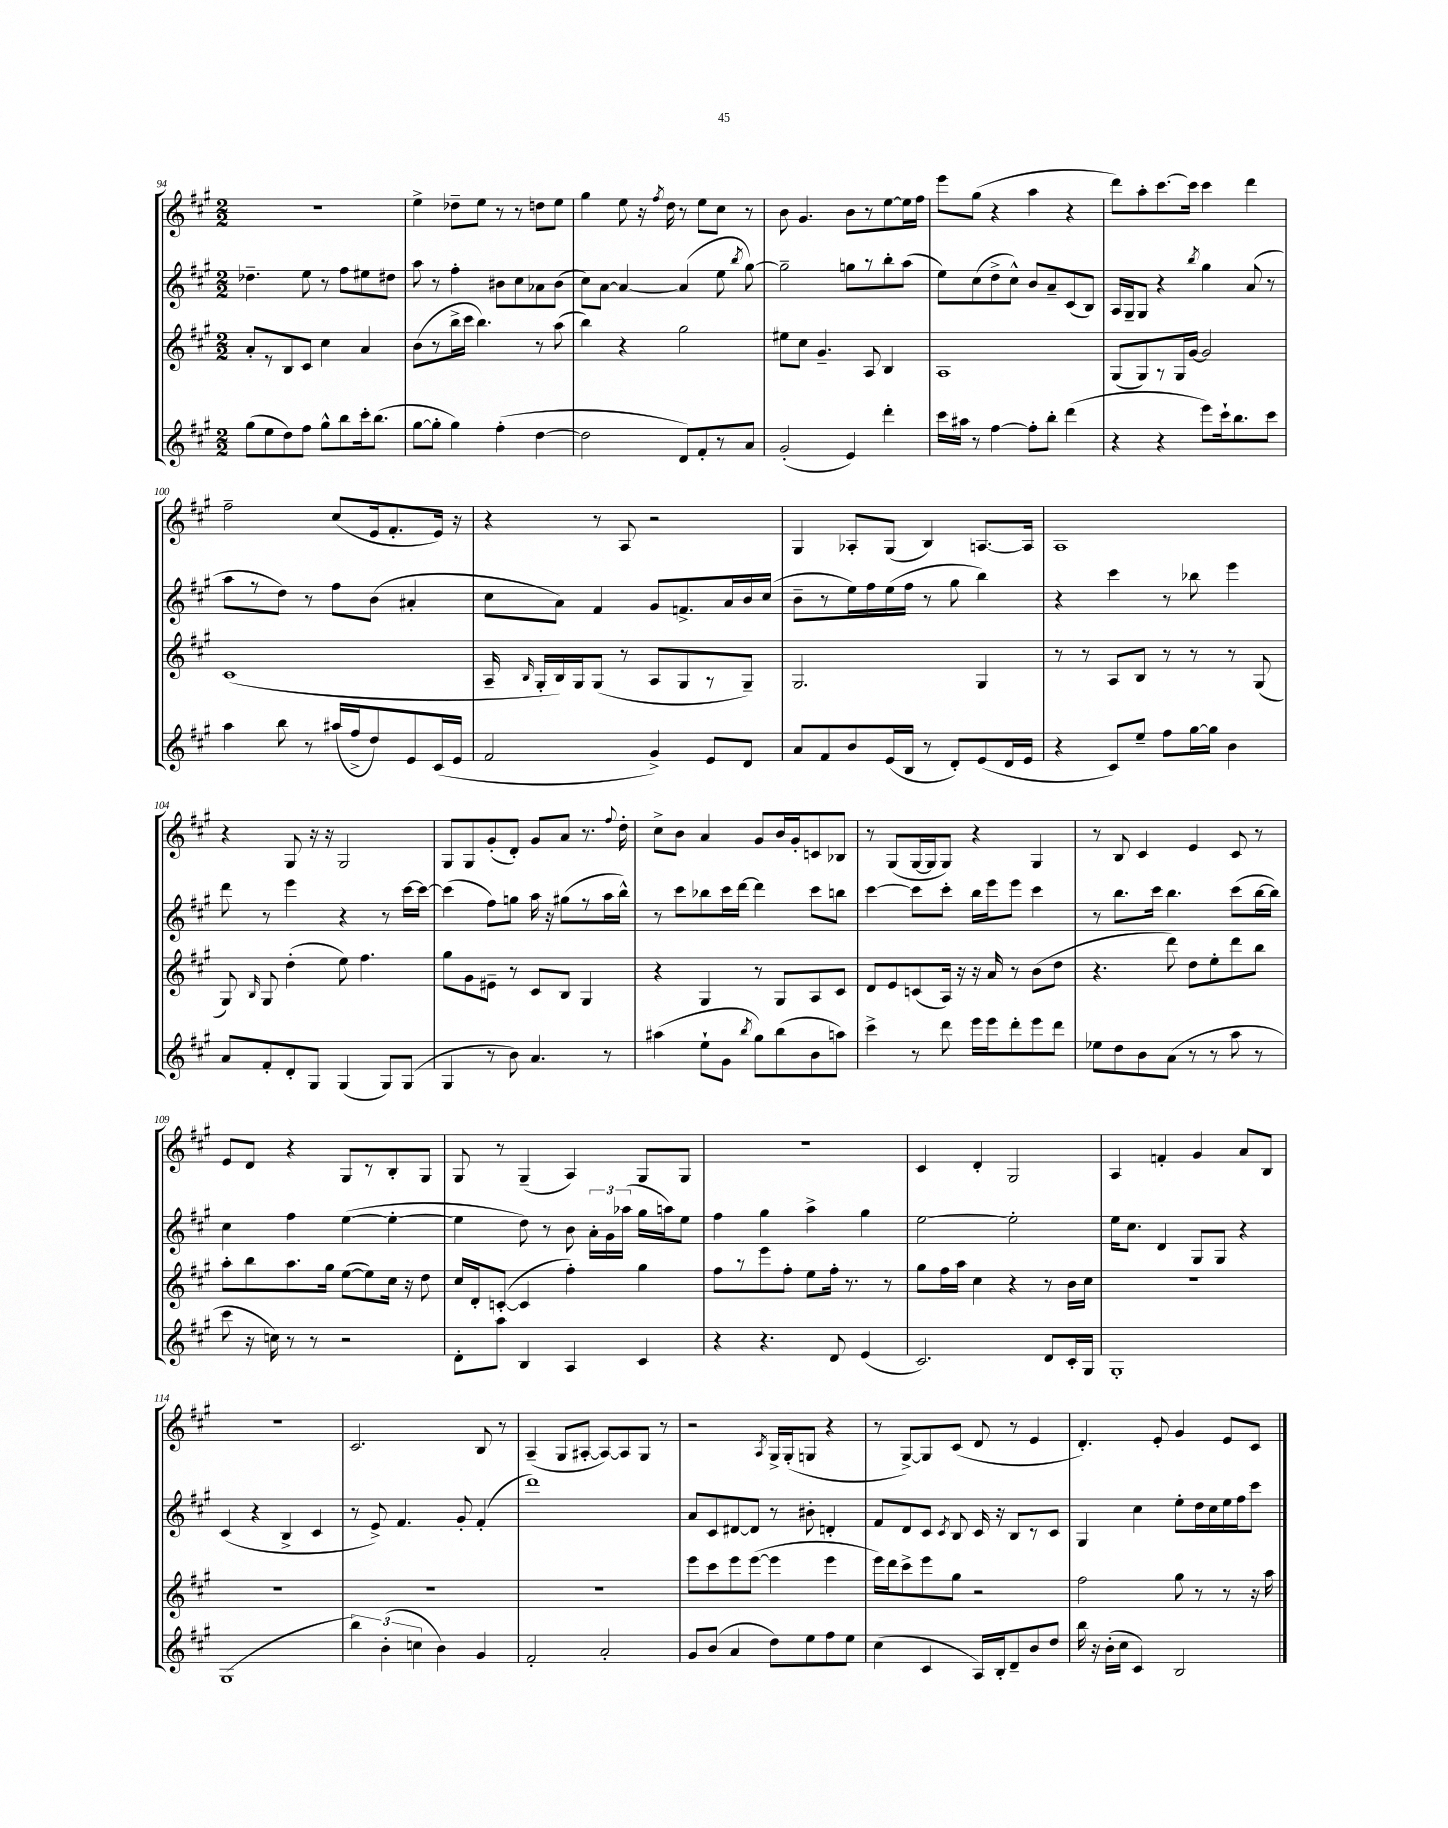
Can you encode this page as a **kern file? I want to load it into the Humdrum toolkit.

**kern	**kern	**kern	**kern
*staff4	*staff3	*staff2	*staff1
*clefG2	*clefG2	*clefG2	*clefG2
*k[f#c#g#]	*k[f#c#g#]	*k[f#c#g#]	*k[f#c#g#]
*M2/2	*M2/2	*M2/2	*M2/2
(8gg#\L	8a'/L	4.dd-~\	1r
8ee\	8r	.	.
8dd\)	8B/	.	.
8ff#\J	8c#/J	8ee\	.
8gg#^^\L	4cc#\	8r	.
8bb\	.	8ff#\L	.
16ccc#'\k	4a/	8ee#\	.
(8.bb\J	.	.	.
.	.	8dd#\J	.
=	=	=	=
[8gg#\L	(8b\L	8aa\	4ee^\
8gg#'\]J	8r	8r	.
4gg#\)	16bb^\L	4ff#'\	8dd-~\L
.	16ccc#\JJ	.	.
.	4.bb\)	.	8ee\J
(4ff#'\	.	8b#\L	8r
.	.	8cc#\	8r
[4dd\	8r	8a-\	8dd\L
.	(8aa\	(8b#\J	8ee\J
=	=	=	=
2dd\]	4bb\)	8cc#\L)	4gg#\
.	.	[8a\J	.
.	4r	4a/_	8ee\
.	.	.	16r
.	.	.	8qff#/
.	.	.	16dd\
8d/L)	2gg#\	(4a/]	8r
8f#'/	.	.	8ee\L
8r	.	8ee\	8cc#\J
.	.	8qbb/	.
8a/J	.	[8gg#\)	8r
=	=	=	=
(2g#'/	8ee#\L	2gg#~\]	8b\
.	8cc#\J	.	4.g#/
.	4.g#~/	.	.
4e/)	.	8gg\L	8b\L
.	8A/	8r	8r
4ddd'\	4B/	8bb'\	[8ee\
.	.	(8aa\J	16ee\]L
.	.	.	16ff#\JJ
=	=	=	=
16ccc#\LL	1A	8ee\L)	8eee\L
16aa#\JJ	.	.	.
8r	.	(8cc#\	(8gg#\J
[4ff#\	.	8dd^\	4r
.	.	8cc#^^\J)	.
8ff#'\]L	.	8b/L	4aa\
8bb'\J	.	8a~/	.
(4ddd\	.	(8c#/	4r
.	.	8B/J)	.
=	=	=	=
4r	(8G#/L	16A/LL	8ddd\L)
.	.	16G#~/J	.
.	8G#/)	8G#/J	8aa'\
4r	8r	4r	[8.ccc#\
.	16G#/L	.	.
.	[16g#/JJ	.	16ccc#\]Jk
.	.	8qbb/	.
8eee\L)	2g#/]	4gg#\	4ccc#\
16ccc#`\k	.	.	.
8.bb\	.	.	.
.	.	(8a/	4ddd\
8ccc#\J	.	8r	.
=	=	=	=
4aa\	(1c#	8aa\L	2ff#~\
.	.	8r	.
8bb\	.	8dd\J)	.
8r	.	8r	.
(16aa#/LL	.	8ff#\L	(8cc#/L
16ff#^/J	.	.	.
8dd/)	.	(8b\J	16e/k
.	.	.	8.f#'/
8e/	.	4a#'/	.
(16c#/L	.	.	16e/Jk)
16e/JJ	.	.	16r
=	=	=	=
2f#/	16A~/	8cc#\L	4r
.	16qqB/	.	.
.	16G#'/LL	.	.
.	16B/)	8a\J)	.
.	16G#/J	.	.
.	(8G#/J	4f#/	8r
.	8r	.	8A/
4g#^/)	8A/L	8g#/L	2r
.	8G#/	8.f^/	.
8e/L	8r	.	.
.	.	16a/L	.
8d/J	8G#~/J)	16b/	.
.	.	(16cc#/JJ	.
=	=	=	=
8a/L	2.G#/	8b~\L	4G#/
8f#/	.	8r	.
8b/	.	16ee\L)	8A-'/L
.	.	16ff#\	.
(16e/L	.	(16ee\	(8G#/J
16B/JJ	.	16ff#\JJ	.
8r	.	8r	4B/)
8d'/L)	.	8gg#\	.
(8e/	4G#/	4bb\)	[8.A/L
16d/L	.	.	.
16e/JJ	.	.	16A/]Jk
=	=	=	=
4r	8r	4r	1A
.	8r	.	.
8c#/L)	8A/L	4ccc#\	.
8ee~/J	8B/J	.	.
8ff#\L	8r	8r	.
[16gg#\L	8r	8bb-\	.
16gg#\]JJ	.	.	.
4b\	8r	4eee\	.
.	(8G#/	.	.
=	=	=	=
8a/L	8G#/)	8ddd\	4r
.	16qqB/	.	.
8f#'/	8G#/	8r	.
8d'/	(4dd'\	4eee\	8G#/
8G#/J	.	.	16r
.	.	.	16r
(4G#/	8ee\)	4r	2G#/
.	4.ff#\	.	.
8G#/L)	.	8r	.
(8G#/J	.	[16ccc#\LL	.
.	.	16ccc#\_JJ	.
=	=	=	=
4G#/	8gg#\L	(4ccc#\]	8G#/L
.	8g#\	.	8G#/
8r	8e#~\J	8ff#\L)	(8g#'/
8b\)	8r	8gg\J	8d'/J)
4.a/	8c#/L	16aa\	8g#/L
.	.	16r	.
.	8B/J	(8gg#\L	8a/J
.	4G#/	8r	8.r
8r	.	16aa\L	.
.	.	.	8qqff#/
.	.	16bb^^\JJ)	16dd'\
=	=	=	=
(4aa#\	4r	8r	8cc#^\L
.	.	8ccc#\L	8b\J
8ee`\L	4G#/	8bb-\	4a/
8g#\J	.	16ccc#\L	.
.	.	[16ddd\JJ	.
8qbb/	.	.	.
8gg#\L)	8r	4ddd\]	8g#/L
(8bb\	8G#/L	.	16b/L
.	.	.	16g#'/J
8b\	8A/	8ccc#\L	8c/
8aa\J)	8c#/J	8bb\J	8B-/J
=	=	=	=
4ccc#^\	8d/L	[4ccc#\	8r
.	8e/	.	(8G#/L
8r	(8c/	8ccc#\]L	[16G#/L
.	.	.	16G#/]J
8ddd\	16A/Jk)	8ccc#'\J	8G#/J)
.	16r	.	.
16eee\LL	16r	16bb\LL	4r
16eee\J	16a/	16eee\J	.
8ddd'\	8r	8eee\J	.
8eee\	(8b\L	4ccc#\	4G#/
8ddd\J	8dd\J	.	.
=	=	=	=
8ee-\L	4.r	8r	8r
8dd\	.	8.bb\L	8B/
8b\	.	.	4c#/
.	.	16ccc#\Jk	.
(8a\J	8ddd\)	4.bb\	.
8r	8dd\L	.	4e/
8r	8ee'\	.	.
8aa\	8ddd\	(8ccc#\L	8c#/
8r	8bb\J	[16bb\L	8r
.	.	16bb\]JJ)	.
=	=	=	=
8ccc#\	8aa'\L	4cc#\	8e/L
16r	8bb\	.	8d/J
16cc\)	.	.	.
8r	8.aa\	4ff#\	4r
8r	.	.	.
.	16gg#\Jk	.	.
2r	([8ee\L	([4ee\	8G#/L
.	8ee\])	.	8r
.	16cc#\Jk	4ee'\_	8B'/
.	16r	.	.
.	8dd\	.	8G#/J
=	=	=	=
8d'\L	16cc#/LL	4ee\]	8G#/
.	16d'/J	.	.
8aa\J	([8c'/J	.	8r
4B/	4c/]	8dd\)	(4G#~/
.	.	8r	.
4A/	4ff#'\)	8b\	4A/)
.	.	24a'\LL	.
.	.	24g#\	.
.	.	(24aa-\JJ	.
4c#/	4gg#\	16gg#\LL	8G#/L
.	.	16aa\J)	.
.	.	8ee\J	8G#/J
=	=	=	=
4r	8ff#\L	4ff#\	1r
.	8r	.	.
4.r	8eee\	4gg#\	.
.	8ff#'\J	.	.
.	8ee\L	4aa^\	.
8d/	16ff#'\Jk	.	.
.	8.r	.	.
(4e/	.	4gg#\	.
.	8r	.	.
=	=	=	=
2.c#/)	8gg#\L	[2ee\	4c#/
.	16ff#\L	.	.
.	16aa\JJ	.	.
.	4cc#\	.	4d'/
.	4r	2ee'\]	2G#/
8d/L	8r	.	.
16c#'/L	16b\LL	.	.
16G#/JJ	16cc#\JJ	.	.
=	=	=	=
1G#'	1r	16ee\LK	4A/
.	.	8.cc#\J	.
.	.	4d/	4f'/
.	.	8G#/L	4g#/
.	.	8G#/J	.
.	.	4r	8a/L
.	.	.	8B/J
=	=	=	=
(1G#	1r	(4c#/	1r
.	.	4r	.
.	.	4B^/	.
.	.	4c#/	.
=	=	=	=
6bb\)	1r	8r	2.c#/
.	.	8e^/)	.
(6b'\	.	.	.
.	.	4.f#/	.
6cc\	.	.	.
4b\)	.	.	.
.	.	8g#'/	.
4g#/	.	(4f#'/	8B/
.	.	.	8r
=	=	=	=
2f#'/	1r	1ddd)	(4A~/
.	.	.	8G#/L
.	.	.	[8A#'/J
2a'/	.	.	8A#/_L)
.	.	.	8A#/]
.	.	.	8G#/J
.	.	.	8r
=	=	=	=
8g#/L	8eee\L	8a/L	2r
(8b/J	8ccc#\	8c#/	.
4a/	8eee\	[8d#/	.
.	([8eee\J	8d#/]J	.
.	.	.	8qA/
8dd\L)	4eee\]	8r	16G#^/LL
.	.	.	(16G#'/J
8ee\	.	8b#'\	8G/J
8ff#\	4eee\	4d'/	4r
8ee\J	.	.	.
=	=	=	=
(4cc#\	16eee\LL)	8f#/L	8r
.	16ddd\J	.	.
.	8ccc#^\	8d/	[8G#^/L)
4c#/	8eee\	8c#/J	8G#/]
.	.	8qc#/	.
.	8gg#\J	8B/	(8c#/J
16A/LL)	2r	16c#/	8d/
16B'/J	.	16r	.
8d~/	.	8B/L	8r
8b/	.	8r	4e/
8dd/J	.	8c#/J	.
=	=	=	=
16bb\	2ff#\	4G#/	4.d'/)
16r	.	.	.
(16b'\LL	.	.	.
16cc#\JJ	.	.	.
4c#/)	.	4cc#\	.
.	.	.	8e'/
2B/	8gg#\	8ee'\L	4g#/
.	8r	16dd\L	.
.	.	16cc#\	.
.	8r	16ee\	8e/L
.	.	16ff#\J	.
.	16r	8ccc#\J	8c#/J
.	16aa\	.	.
==	==	==	==
*-	*-	*-	*-
